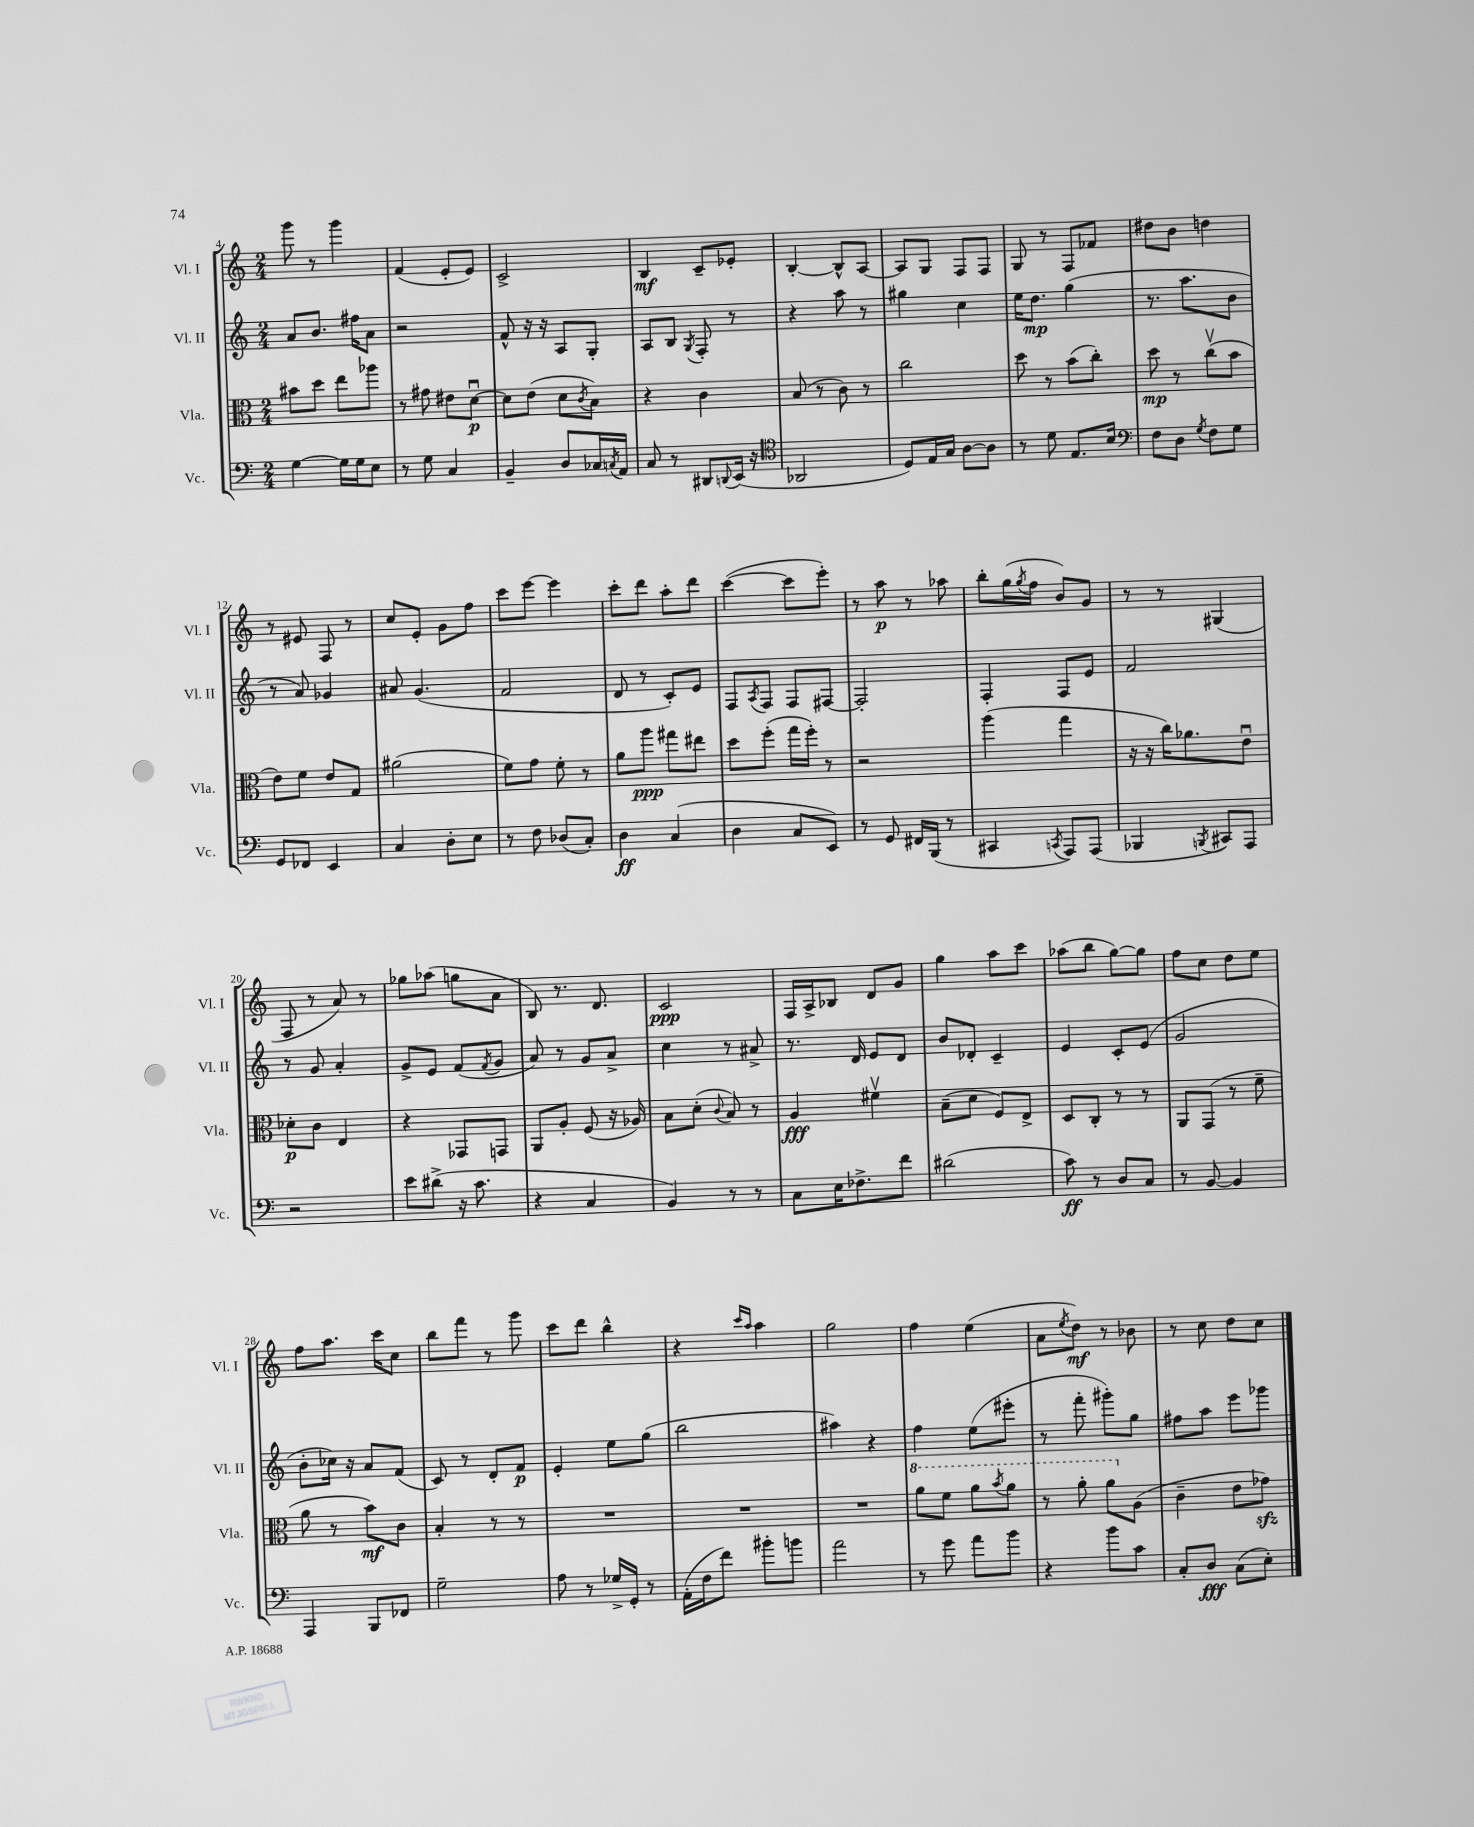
<<
\new StaffGroup <<
\new Staff = "s0" \with { instrumentName = "Vl. I" shortInstrumentName = "Vl. I" } {
    \clef treble \key c \major \numericTimeSignature \time 2/4
    g'''8 r8 g'''4 |
    f'4( e'8-. e'8) |
    c'2-> |
    b4\mf c'8-- ees'8-. |
    b4~-. b8-^ a8~ |
    a8 g8 f8 f8 |
    g8 r8 f8 fes'8 |
    dis''8 b'8 d''4 |
    r8 eis'8 f8 r8 |
    c''8 e'8-. g'8 f''8 |
    c'''8 e'''8~ e'''4 |
    c'''8-. d'''8 a''8-. d'''8 |
    c'''4~( c'''8 e'''8-.) |
    r8 a''8\p r8 aes''8 |
    b''8-. g''16( \acciaccatura { g''8 } f''16 b'8) g'8 |
    r8 r8 gis4( |
    f8 r8 a'8) r8 |
    ges''8 aes''8( g''8 a'8 |
    b8) r8. d'8. |
    c'2\ppp |
    f16 a16-> bes8 d'8 g'8 |
    g''4 a''8 c'''8 |
    aes''8( b''8 g''8~) g''8 |
    f''8 c''8 d''8 e''8 |
    f''8 a''8. c'''16 c''8 |
    b''8 f'''8 r8 g'''8 |
    c'''8 d'''8 b''4-^ |
    r4 \grace { c'''16 a''16 } a''4 |
    g''2 |
    f''4 e''4( |
    a'8 \acciaccatura { e''8 } d''8\mf) r8 bes'8 |
    r8 c''8 d''8 c''8 \bar "|." |
}
\new Staff = "s1" \with { instrumentName = "Vl. II" shortInstrumentName = "Vl. II" } {
    \clef treble \key c \major \numericTimeSignature \time 2/4
    a'8 b'8. fis''16 a'8 |
    r2 |
    f'8-^ r16 r16 a8 g8-. |
    a8 b8 \acciaccatura { g8 } f8-. r8 |
    r4 a''8 r8 |
    gis''4 c''4 |
    e''16 d''8.\mp g''4( |
    r8. a''8. b'8 |
    r8 a'8) ges'4 |
    ais'8 g'4.( |
    f'2 |
    d'8 r8 c'8-.) e'8 |
    f8 \acciaccatura { a8 } f8 f8 fis8~ |
    fis2-. |
    f4-. f8 e'8 |
    f'2 |
    r8 g'8 a'4-. |
    g'8-> e'8 f'8( \acciaccatura { f'8 } g'8 |
    a'8) r8 g'8 a'8-> |
    c''4 r8 ais'8-> |
    r8. d'16 e'8 d'8 |
    b'8 des'8-. c'4-- |
    e'4 c'8-. e'8( |
    g'2 |
    b'8-. ces''16) r16 a'8 f'8( |
    c'8) r8 d'8-. f'8\p |
    e'4-. e''8 g''8( |
    b''2 |
    ais''4) r4 |
    f''4 e''8( eis'''8-. |
    r8 f'''8-. gis'''8-.) g''8 |
    fis''8 a''8 e'''8 ges'''8 \bar "|." |
}
\new Staff = "s2" \with { instrumentName = "Vla." shortInstrumentName = "Vla." } {
    \clef alto \key c \major \numericTimeSignature \time 2/4
    bis'8 d''8 e''8 aes''8 |
    r8 gis'8 eis'8 d'8~\downbow\p |
    d'8 e'8( d'8 \acciaccatura { c'8 } b8) |
    r4 c'4 |
    b8( r8 c'8) r8 |
    c''2 |
    d''8 r8 b'8( c''8-.) |
    d''8\mp r8 c''8\upbow( b'8 |
    e'8) f'8 e'8 g8 |
    ais'2( |
    f'8) g'8 f'8-. r8 |
    a'8 a''8\ppp gis''8 eis''8 |
    d''8 f''8-.( g''16 f''16-.) r8 |
    r2 |
    a''4( g''4 |
    r16 r16 c''16) aes'8. e'8\downbow |
    des'8-.\p c'8 e4 |
    r4 ges,8 g,8 |
    a,8 a8-. f8( r16 aes16) |
    b8 d'8-.( \appoggiatura { c'8 } b8) r8 |
    a4\fff fis'4\upbow |
    b8--( d'8 f8) e8-> |
    d8 c8-. r8 r8 |
    a,8 g,8( r8 f'8-- |
    a'8 r8 b'8\mf) c'8 |
    b4-. r8 r8 |
    R2 |
    R2 |
    R2 |
    \ottava #1 a''8 f''8 a''8 \acciaccatura { b''8 } a''8 |
    r8 a''8-. a''8 \ottava #0 a8( |
    c'4-- e'8 ges'8\sfz) \bar "|." |
}
\new Staff = "s3" \with { instrumentName = "Vc." shortInstrumentName = "Vc." } {
    \clef bass \key c \major \numericTimeSignature \time 2/4
    g4~ g16 g16 e8 |
    r8 g8 c4 |
    b,4-- d8 ces16 \acciaccatura { c8 } a,16 |
    c8 r8 dis,8 \appoggiatura { d,8 } e,16( r16 |
    \clef tenor aes,2 |
    d8) e16 g16 a8~ a8 |
    r8 d'8 e8. b16 |
    \clef bass f8 d8 \acciaccatura { g8 } f8 g8 |
    g,8 fes,8 e,4 |
    c4 d8-. e8 |
    r8 f8 des8( c8-.) |
    d4\ff c4( |
    d4 c8 e,8) |
    r8 g,8 fis,16 b,,16( r8 |
    cis,4 \acciaccatura { c,8 } a,,8) a,,8( |
    bes,,4 \acciaccatura { b,,8 } cis,8) a,,8 |
    r2 |
    e'8 dis'8->( r16 c'8. |
    r4 c4 |
    b,4) r8 r8 |
    c8 e16 fes8.-> f'8 |
    dis'2( |
    c'8\ff) r8 d8 c8 |
    r8 b,8~ b,4 |
    a,,4 b,,8 fes,8 |
    g2-- |
    a8 r8 ges16-> g,16-. r8 |
    a,16-.( f16 f'8) bis'8-. b'8 |
    a'2 |
    r8 g'8 a'8 b'8 |
    r4 b'8 c'8 |
    c8-. d8\fff c8( e8-.) \bar "|." |
}
>>
>>
\layout { \context { \Score currentBarNumber = #4 } }
